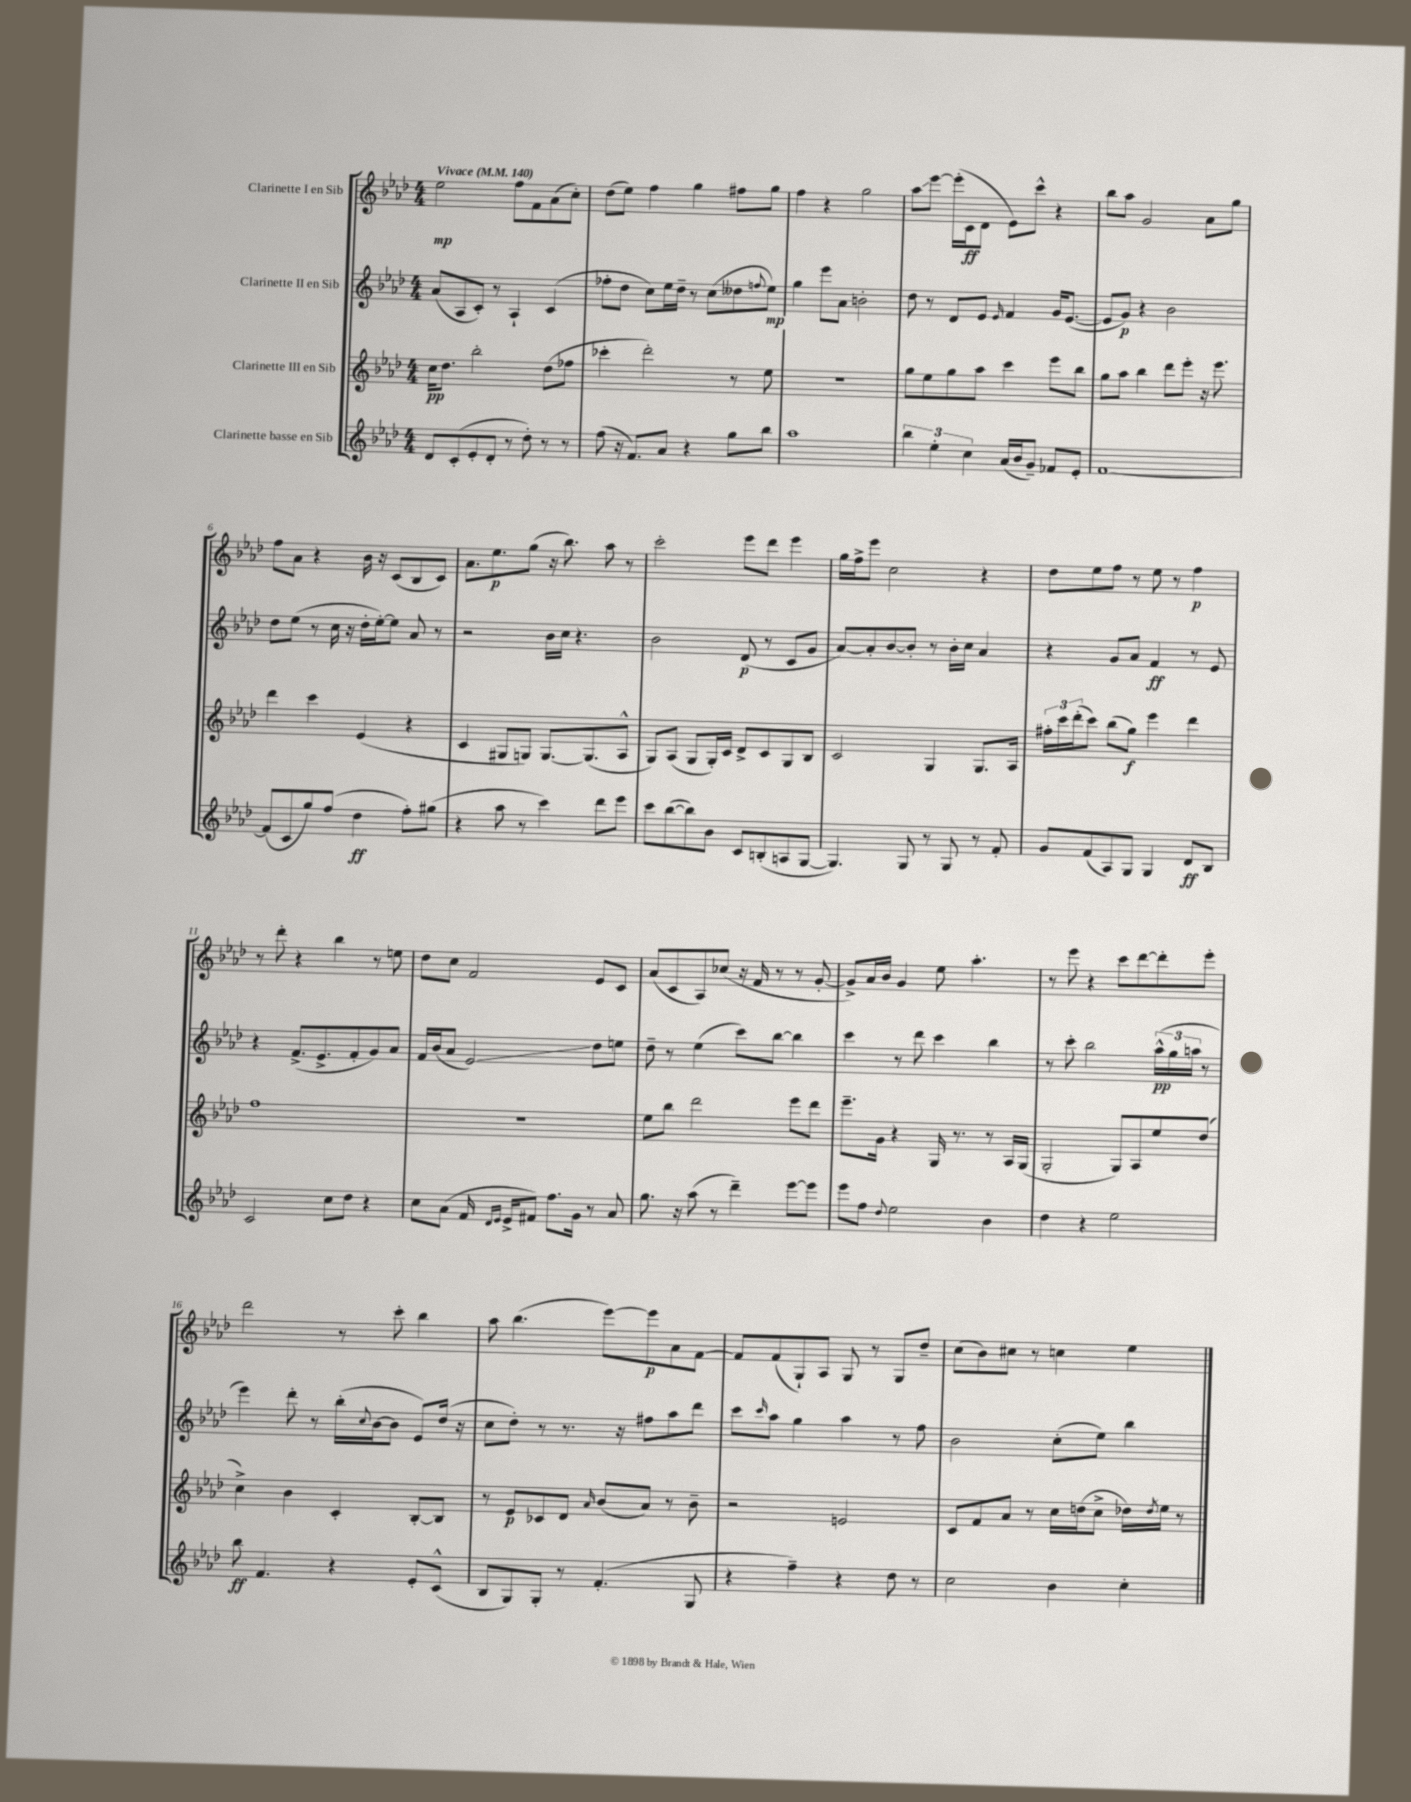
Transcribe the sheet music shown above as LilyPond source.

<<
\new StaffGroup <<
\new Staff = "s0" \with { instrumentName = "Clarinette I en Sib" } {
    \clef treble \key aes \major \numericTimeSignature \time 4/4 \tempo "Vivace" 4 = 140
    ees''2\mp f''8 f'8 aes'8( c''8-.) |
    des''8( ees''8) f''4 g''4 fis''8 g''8 |
    f''4 r4 g''2 |
    aes''8\glissando ees'''8~ ees'''16-.( c'16\ff des'8 ees'8) c'''8-^ r4 |
    bes''8 aes''8 g'2 aes'8 g''8 |
    f''8 aes'8 r4 bes'16 r16 c'8( bes8 c'8) |
    aes'8. ees''8.\p g''8( r16 bes''8.) aes''8 r8 |
    c'''2-. ees'''8 des'''8 ees'''4 |
    g''16 f''16-> ees'''8 c''2 r4 |
    des''8 ees''8 f''8 r8 ees''8 r8 f''4\p |
    r8 des'''8-. r4 bes''4 r8 e''8 |
    des''8 c''8 f'2 ees'8 c'8 |
    aes'8( c'8 aes8) ces''8( r16 f'16 r8 r8 g'8~-. |
    g'8->) aes'16 bes'16 g'4 ees''8 aes''4.-. |
    r8 ees'''8 r4 c'''8 des'''8~ des'''8-. ees'''8-. |
    des'''2 r8 c'''8-. bes''4 |
    aes''8 bes''4.( ees'''8~) ees'''8\p aes'8 f'8~ |
    f'8 f'8( g8-!) aes8 g8 r8 g8 des''8-- |
    c''8( bes'8) cis''8 r8 c''4 ees''4 \bar "|." |
}
\new Staff = "s1" \with { instrumentName = "Clarinette II en Sib" } {
    \clef treble \key aes \major \numericTimeSignature \time 4/4
    aes'8( aes8 c'8-.) r8 aes4-! c'4( |
    fes''8-. des''8 c''8) ees''16 des''16-- r8 c''8( deses''8 \appoggiatura { f''8 } ees''8\mp) |
    g''4 ees'''8 aes'8 b'2-. |
    des''8 r8 des'8 ees'8 \grace { ees'16 } f'4 g'16 ees'8.~( |
    ees'8 g'8\p) r4 bes'2 |
    des''8 ees''8( r8 c''16 r16 des''16-. ees''16~-.) ees''8 aes'8 r8 |
    r2 bes'16 c''16 r4. |
    bes'2 des'8\p( r8 c'8 g'8 |
    aes'8~) aes'8-. bes'8~ bes'8-. r8 bes'16-. c''16 aes'4 |
    r4 g'8 aes'8 f'4\ff r8 ees'8 |
    r4 f'8.->( ees'8.-> f'8-. g'8) aes'8 |
    f'16 bes'16( aes'8 ees'2\glissando) des''8 e''8 |
    des''8-- r8 ees''4( c'''8) bes''8~ bes''4 |
    c'''4 r8 des'''8 c'''4 bes''4 |
    r8 c'''8-. bes''2 \tuplet 3/2 { aes''16-^\pp( g''16 a''16 } r8 |
    ees'''4) des'''8-. r8 bes''16-.( \appoggiatura { c''8 } bes'16~ bes'8 ees'8) des''16( r16 |
    c''8 des''8-.) r8 r8. r16 fis''8 aes''8 des'''8 |
    c'''8 \grace { c'''16 } aes''8 g''4 aes''4 r8 f''8 |
    bes'2 c''8-.( ees''8) bes''4 \bar "|." |
}
\new Staff = "s2" \with { instrumentName = "Clarinette III en Sib" } {
    \clef treble \key aes \major \numericTimeSignature \time 4/4
    c''16\pp des''8. bes''2-. des''8( fes''8 |
    ces'''4-. des'''2-.) r8 ees''8 |
    R1 |
    g''8 ees''8 g''8 aes''8 c'''4 ees'''8 bes''8 |
    g''8 aes''8 bes''4 des'''8 ees'''8-. r16 ees'''8. |
    des'''4 c'''4 ees'4( r4 |
    c'4 gis8 g8) g8.~ g8.( aes8-^ |
    g8) aes8( g8 g16-.) c'16 des'8-> c'8 g8 bes8 |
    c'2 g4 g8. aes16 |
    \tuplet 3/2 { fis''16-. c'''16 des'''16-.( } c'''8) bes''8( g''8\f) ees'''4 des'''4 |
    f''1 |
    R1 |
    ees''8 bes''8 des'''2 ees'''8 des'''8 |
    ees'''8.-- g'16 r4 g16 r8. r8 aes16 g16( |
    g2-. g8) aes8 ees''8 des''8( |
    c''4->) bes'4 c'4-. bes8~-. bes8 |
    r8 ees'8\p ces'8 des'8 \grace { aes'16 } bes'8( aes'8) r8 bes'8-- |
    r2 e'2 |
    c'8 f'8 aes'8 r8 c''16 d''16( c''8-> des''16) \acciaccatura { des''8 } ees''16 r8 \bar "|." |
}
\new Staff = "s3" \with { instrumentName = "Clarinette basse en Sib" } {
    \clef treble \key aes \major \numericTimeSignature \time 4/4
    des'8 c'8-.( ees'8-. des'8-. r8 des''8-.) r8 r8 |
    f''8( r16 f'8.) aes'8 r4 g''8 bes''8 |
    aes''1 |
    \tuplet 3/2 { bes''4 ees''4-. c''4 } aes'16( bes'16 g'8--) fes'8 ees'8-. |
    f'1~ |
    f'8( c'8 g''8) f''8( des''4\ff f''8-.) gis''8( |
    r4 aes''8 r8 c'''4) des'''8 ees'''8 |
    c'''8 bes''8~( bes''8) bes'8 c'8 b8-.( a8 g8~ |
    g4.) g8 r8 g8 r8 f'8-. |
    g'8 f'8( aes8) g8 g4 des'8\ff bes8 |
    c'2 c''8 des''8 r4 |
    c''8 aes'8( f'16 \grace { des'16 ees'16 } ees'16-> fis'8) f''8. g'16 r8 aes'8 |
    g''8. r16 aes''8( r8 des'''4--) ees'''8~ ees'''8 |
    ees'''8 f''8 \appoggiatura { des''8 } ees''2 bes'4 |
    des''4 r4 ees''2 |
    bes''8\ff f'4. r4 ees'8-. c'8-^( |
    bes8 g8) g8-. r8 f'4.-.( g8 |
    r4 f''4--) r4 des''8 r8 |
    c''2 bes'4 c''4-. \bar "|." |
}
>>
>>
